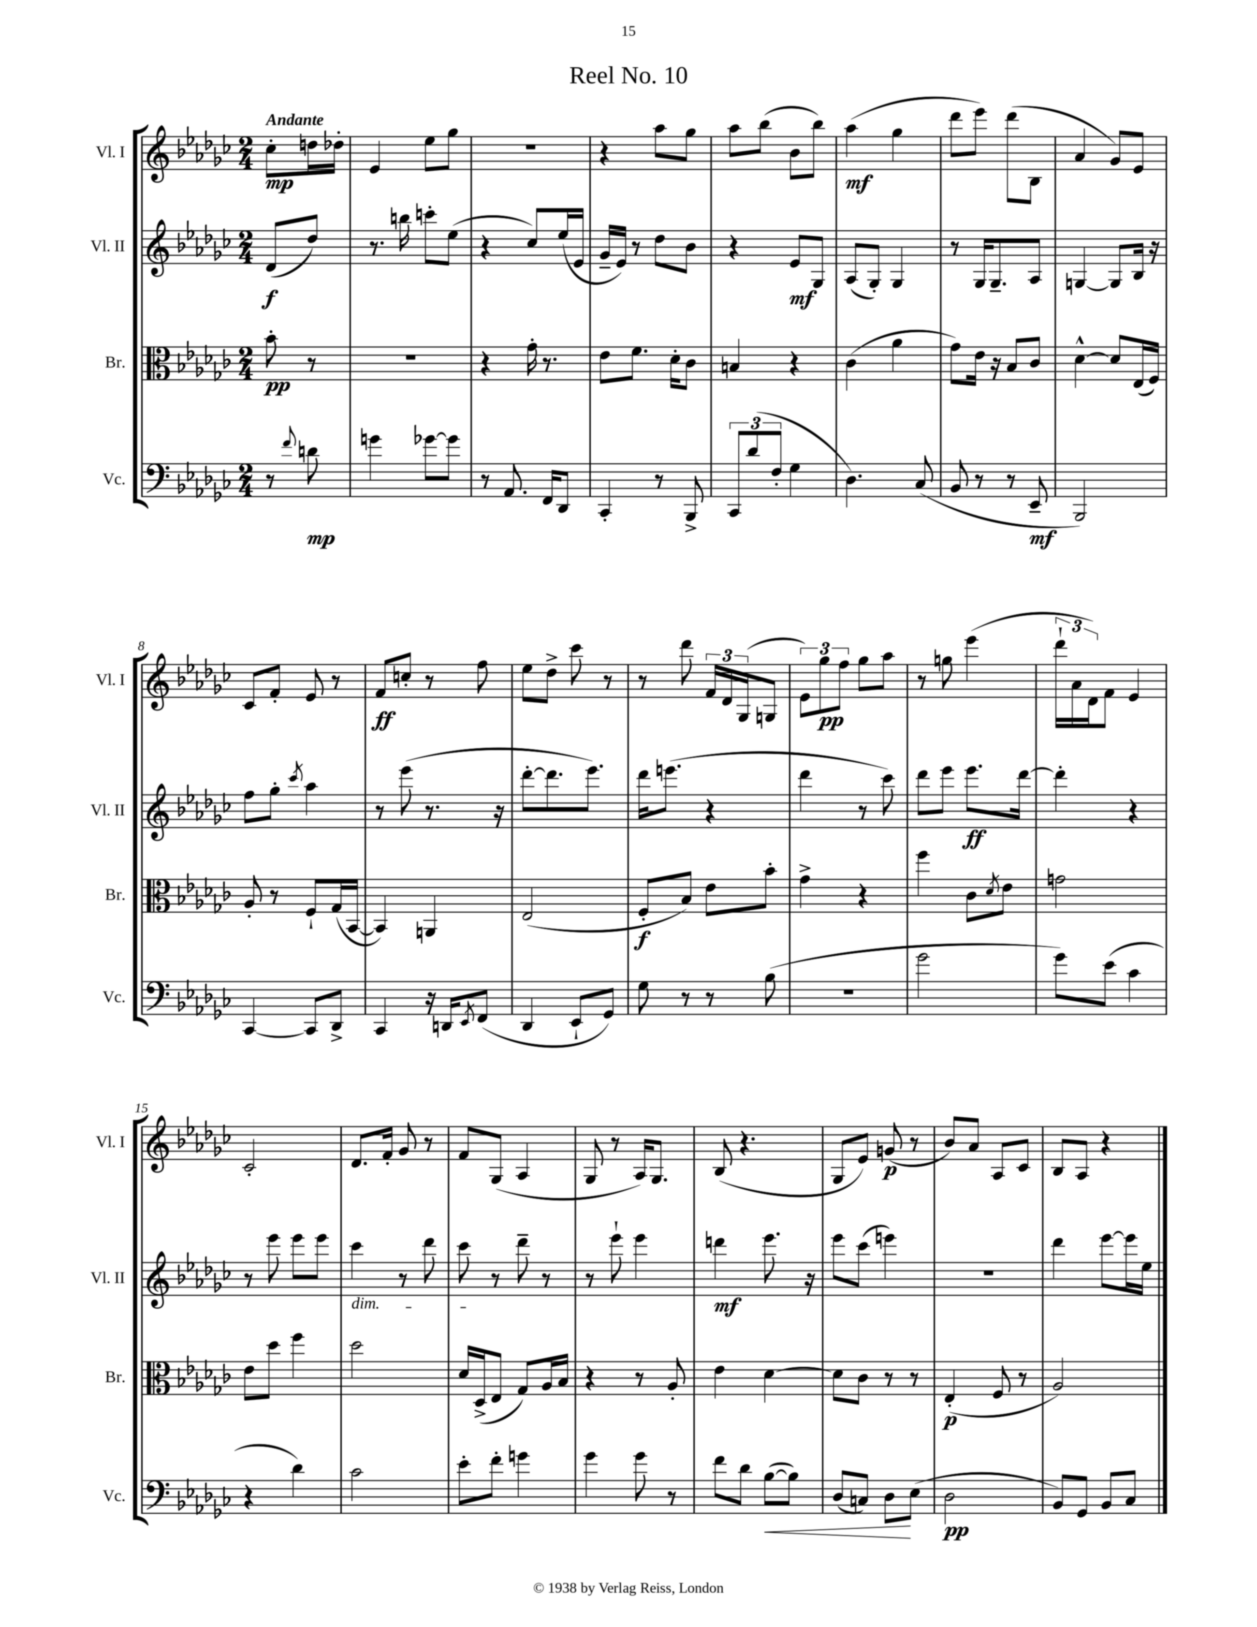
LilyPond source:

\header { title = "Reel No. 10" }
<<
\new StaffGroup <<
\new Staff = "s0" \with { instrumentName = "Vl. I" shortInstrumentName = "Vl. I" } {
    \clef treble \key ges \major \numericTimeSignature \time 2/4 \partial 4 \tempo "Andante"
    ces''8-.\mp d''16 des''16-. |
    ees'4 ees''8 ges''8 |
    r2 |
    r4 aes''8 ges''8 |
    aes''8 bes''8( bes'8 bes''8) |
    aes''4\mf( ges''4 |
    des'''8 ees'''8) des'''8( bes8 |
    aes'4 ges'8) ees'8 |
    ces'8 f'8-. ees'8 r8 |
    f'8\ff c''8-. r8 f''8 |
    ees''8 des''8-> ces'''8 r8 |
    r8 des'''8 \tuplet 3/2 { f'16 des'16 ges16( } g8 |
    \tuplet 3/2 { ees'8) ges''8\pp f''8 } ges''8 aes''8 |
    r8 g''8 ees'''4( |
    \tuplet 3/2 { des'''16-! aes'16 des'16) } f'8 ees'4 |
    ces'2-. |
    des'8. f'16-. ges'8 r8 |
    f'8 ges8( aes4 |
    ges8 r8 aes16) ges8. |
    bes8( r4. |
    ges8 ees'8) g'8\p( r8 |
    bes'8) aes'8 aes8 ces'8 |
    bes8 aes8 r4 \bar "|." |
}
\new Staff = "s1" \with { instrumentName = "Vl. II" shortInstrumentName = "Vl. II" } {
    \clef treble \key ges \major \numericTimeSignature \time 2/4 \partial 4
    des'8\f( des''8) |
    r8. b''16 c'''8-. ees''8( |
    r4 ces''8) ees''16( ees'16 |
    ges'16-- ees'16) r8 des''8 bes'8 |
    r4 ees'8\mf ges8 |
    aes8( ges8-.) ges4 |
    r8 ges16 ges8.-- aes8 |
    g4~ g8 bes16 r16 |
    f''8 ges''8-. \acciaccatura { ces'''8 } aes''4 |
    r8 ees'''8( r8. r16 |
    des'''8~-. des'''8. ees'''8.) |
    des'''16 e'''8.( r4 |
    des'''4 r8 ces'''8) |
    des'''8 ees'''8 ees'''8.\ff des'''16~ |
    des'''4-. r4 |
    r8 ees'''8 ees'''8 ees'''8 |
    ces'''4\dim r8 des'''8 |
    ces'''8\! r8 des'''8-- r8 |
    r8 ees'''8-! ees'''4 |
    d'''4\mf ees'''8. r16 |
    ees'''8 ces'''8( e'''4) |
    R2 |
    des'''4 ees'''8~ ees'''16 ees''16 \bar "|." |
}
\new Staff = "s2" \with { instrumentName = "Br." shortInstrumentName = "Br." } {
    \clef alto \key ges \major \numericTimeSignature \time 2/4 \partial 4
    bes'8-.\pp r8 |
    R2 |
    r4 ges'16-. r8. |
    ees'8 f'8. des'16-. ces'8 |
    b4 r4 |
    ces'4( aes'4 |
    ges'8) ees'16 r16 bes8 ces'8 |
    des'4~-^ des'8 ees16( f16) |
    aes8-. r8 f8-! ges16( bes,16~ |
    bes,4) a,4 |
    ees2( |
    f8-.\f bes8) ees'8 bes'8-. |
    ges'4-> r4 |
    f''4 ces'8 \acciaccatura { des'8 } ees'8 |
    g'2 |
    ees'8 des''8 f''4 |
    des''2 |
    des'16 des16->( ees8 ges8) aes16 bes16 |
    r4 r8 aes8-. |
    ees'4 des'4~ |
    des'8 ces'8 r8 r8 |
    ees4-.\p( f8 r8 |
    aes2) \bar "|." |
}
\new Staff = "s3" \with { instrumentName = "Vc." shortInstrumentName = "Vc." } {
    \clef bass \key ges \major \numericTimeSignature \time 2/4 \partial 4
    r8 \appoggiatura { f'8 } d'8\mp |
    g'4 ges'8~ ges'8 |
    r8 aes,8. f,16 des,8 |
    ces,4-. r8 bes,,8-> |
    \tuplet 3/2 { ces,8 des'8( f8-. } ges4 |
    des4.) ces8( |
    bes,8 r8 r8 ees,8--\mf |
    bes,,2) |
    ces,4~ ces,8 des,8-> |
    ces,4 r16 d,16 \acciaccatura { ees,8 } f,8( |
    des,4 ees,8-! ges,8) |
    ges8 r8 r8 bes8( |
    r2 |
    ges'2 |
    ges'8) ees'8( ces'4 |
    r4 des'4) |
    ces'2 |
    ees'8-. f'8-. g'4 |
    ges'4 ges'8 r8 |
    f'8 des'8 bes8~\<( bes8) |
    des8( c8) des8\! ees8( |
    des2\pp |
    bes,8) ges,8 bes,8 ces8 \bar "|." |
}
>>
>>
